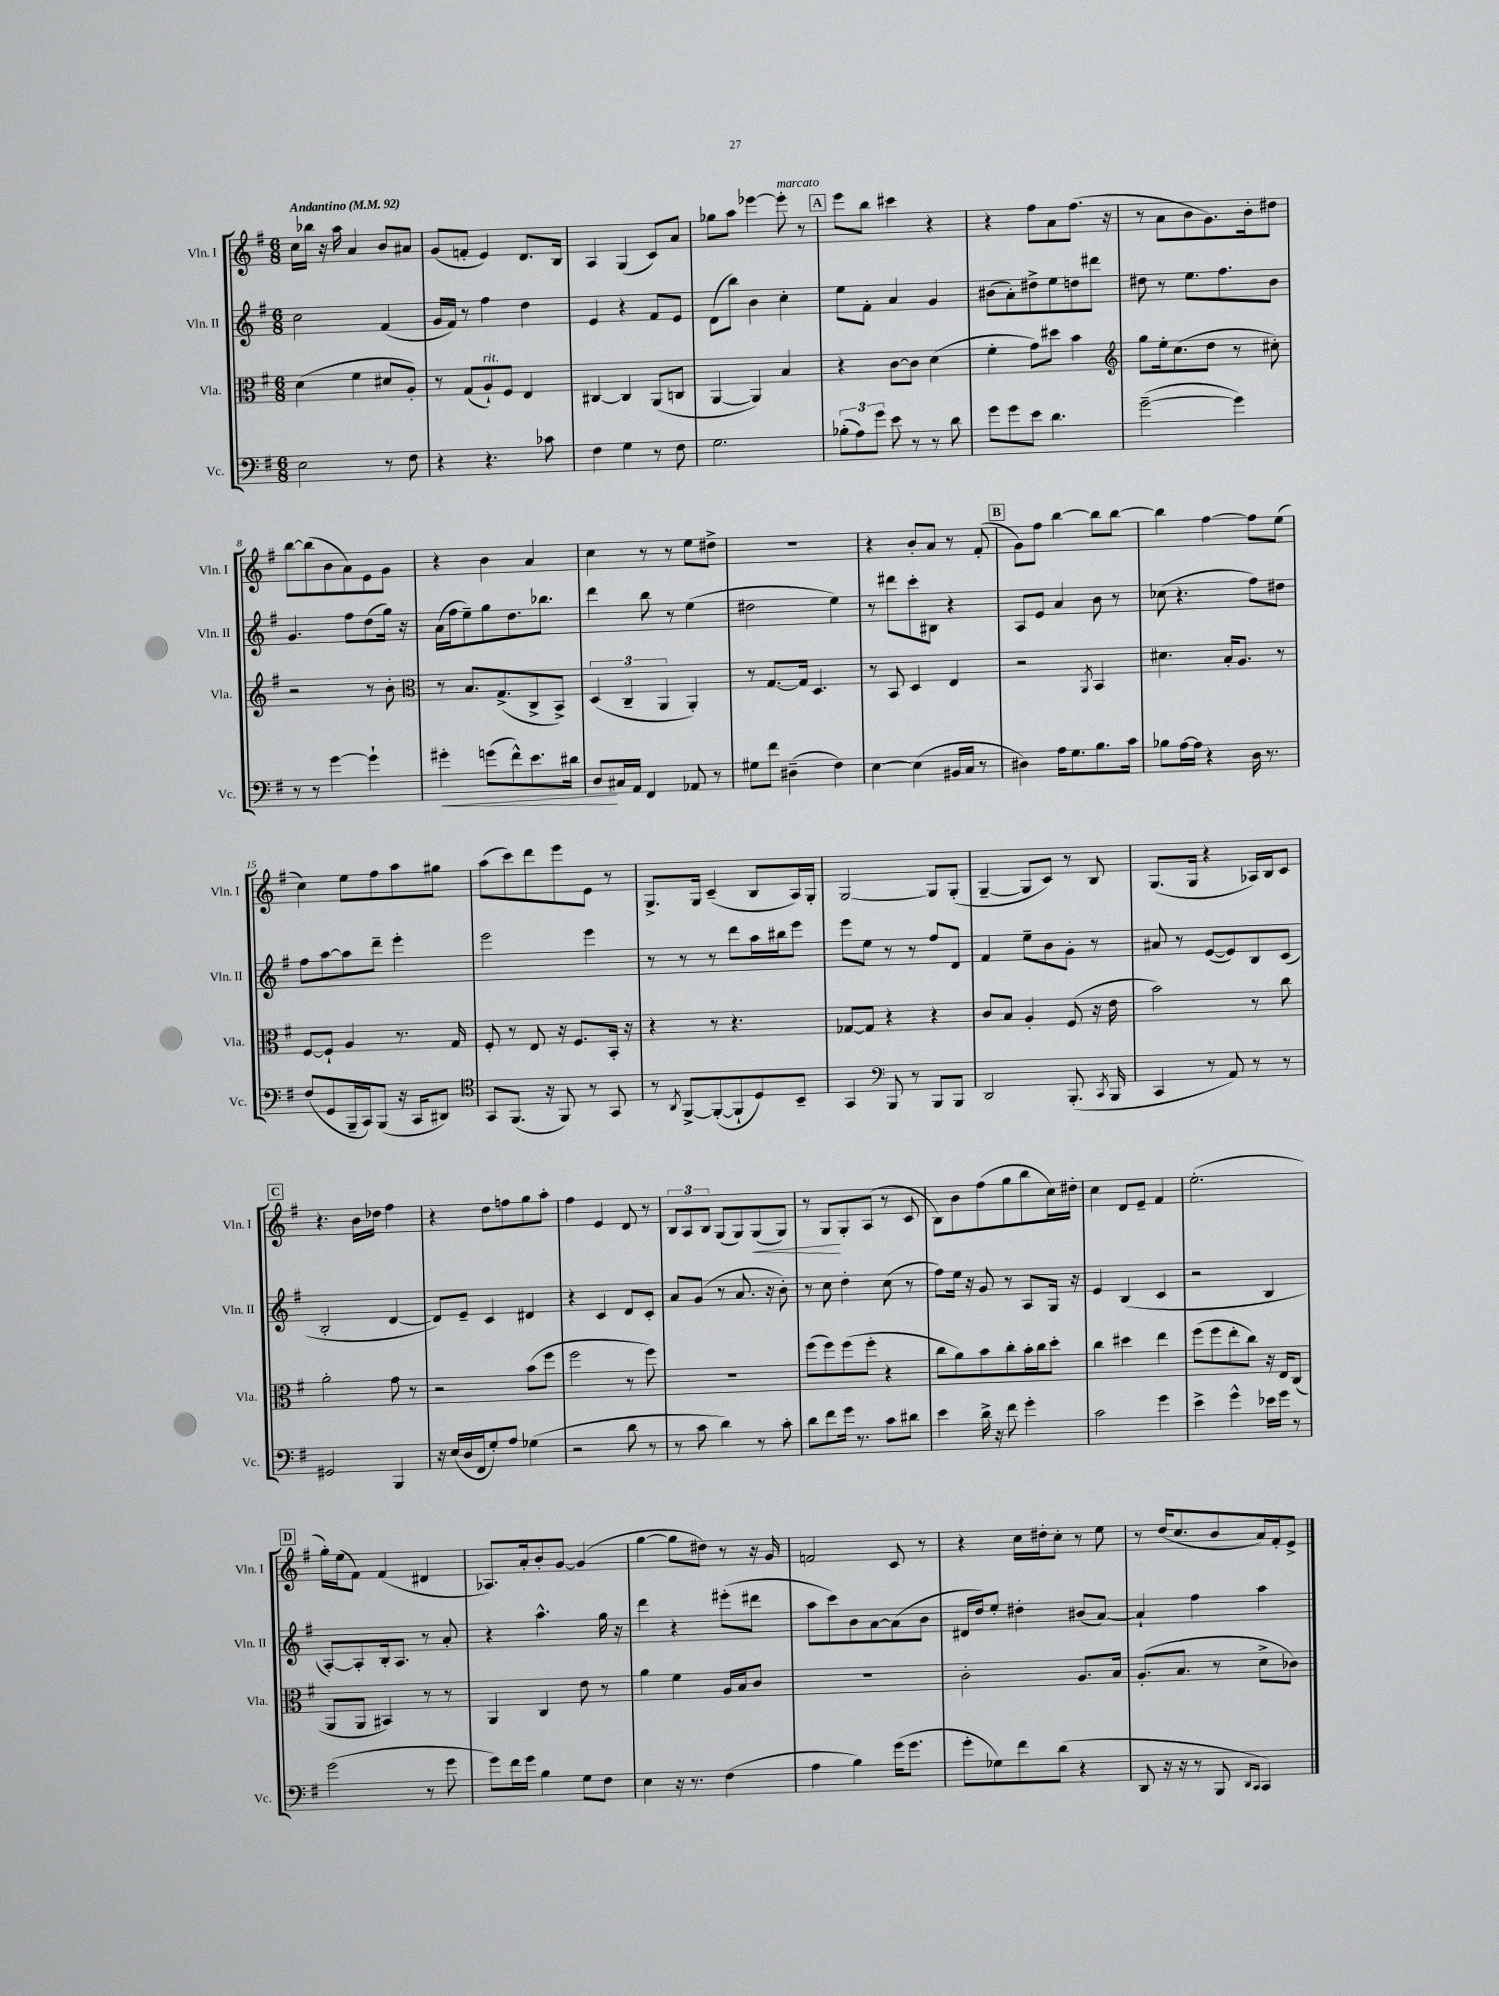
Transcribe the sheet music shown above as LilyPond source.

<<
\new StaffGroup <<
\new Staff = "s0" \with { instrumentName = "Vln. I" shortInstrumentName = "Vln. I" } {
    \clef treble \key g \major \numericTimeSignature \time 6/8 \tempo "Andantino" 4 = 92
    \autoBeamOff c''16[ bes''16] r16 a''16 a'4 b'8[ ais'8] |
    g'8[( f'8]-. e'4) d'8.[ b16] |
    a4 g4( c'8[) a'8] |
    ges''8[ a''8] ees'''4~ ees'''8-.^\markup { \italic "marcato" } r8 |
    \mark \markup { \box "A" } e'''8[ b''8] cis'''4 r4 |
    r4 fis''8[ a'8 fis''8.]( r16 |
    r8 a'8[ b'8 g'8.) b'16-. dis''8] |
    b''8[~ b''8( b'8 a'8) e'8 g'8] |
    r4 b'4 a'4 |
    c''4 r8 r8 e''8[ dis''8]-> |
    R2. |
    r4 b'8[-. a'8] r8 fis'8-.( |
    \mark \markup { \box "B" } g'8[) fis''8] b''4~ b''8[ b''8]~ |
    b''4 fis''4~ fis''8[ e''8]( |
    c''4) e''8[ fis''8 a''8 gis''8] |
    a''8[( c'''8) d'''8 e'''8 e'8] r8 |
    g8.[-> g16] c'4--( b8[ a16) g16]-. |
    g2~ g8[ g8]-.( |
    g4~-- g8[ c'8]) r8 b8 |
    g8.[( g16] r4 aes16[) b16 c'8] |
    \mark \markup { \box "C" } r4. b'16[ des''16] fis''4 |
    r4 d''8[ f''8 g''8 a''8]-. |
    fis''4 e'4 d'8 r8 |
    \tuplet 3/2 { b8[ a8 b8] } g8[( g8) g8\<( g8]) |
    r8 g8[\! g8-. a8]( r8 c'8 |
    b8[) b'8 fis''8( g''8 b''8 c''16) dis''16]-. |
    c''4 d'8[ e'8]-- fis'4 |
    e''2.-.( |
    \mark \markup { \box "D" } g''16[-.) e''16( fis'8]) fis'4( dis'4 |
    aes8.[) a'16-. b'8-. g'8]~ g'4( |
    g''4~ g''8[ dis''8]) r8 r16 g'16 |
    f'2 c'8 r8 |
    r4 c''16[ dis''16-. c''8]-. r8 e''8 |
    r8 d''16[( c''8. b'8 a'16) fis'16-. e'8]-> \bar "|." |
}
\new Staff = "s1" \with { instrumentName = "Vln. II" shortInstrumentName = "Vln. II" } {
    \clef treble \key g \major \numericTimeSignature \time 6/8
    \autoBeamOff c''2 fis'4( |
    g'16[ fis'16]) r8 fis''4 d''4 |
    e'4 r4 fis'8[ e'8] |
    d'8[( b''8]) b'4 c''4-. |
    \mark \markup { \box "A" } e''8[ fis'8]-. a'4 g'4 |
    bis'8[( a'8-.) dis''8-> e''8 d''8 dis'''8] |
    dis''8 r8 e''8.[ fis''8. b'8] |
    g'4. fis''8[ d''8( g''16]) r16 |
    a'16[( fis''16 e''8--) g''8 d''8. bes''8.] |
    d'''4 b''8 r8 e''4( |
    dis''2 e''4) |
    r8 dis'''8[ c'''8-. bis8] r4 |
    \mark \markup { \box "B" } a8[ e'8] a'4 b'8 r8 |
    ces''8( r4. fis''8[) dis''8] |
    fis''8[ a''8~ a''8 d'''8]-- e'''4-. |
    e'''2 e'''4 |
    r8 r8 r8 d'''8[ a''16 bis''16 e'''8] |
    e'''8[ e''8] r8 r8 fis''8[ d'8] |
    fis'4 e''8[-- b'8 g'8]-. r8 |
    ais'8 r8 e'8[~( e'8) b8 c'8]( |
    \mark \markup { \box "C" } b2-. d'4~ |
    d'8[) e'8]-- c'4 dis'4 |
    r4 c'4 d'8[ c'8]-. |
    a'8[ g'8]( r8 a'8. r16 b'8-.) |
    r8 c''8 d''4-. c''8( r8 |
    fis''8[) e''16] r16 g'8 r8 a8[ g16] r16 |
    e'4 b4( c'4 |
    r2 b4 |
    \mark \markup { \box "D" } a8[~-.) a8-. b16-. a8.] r8 a'8-. |
    r4 a''4.-^ g''16 r16 |
    d'''4 r4 eis'''8[-.( dis'''8] |
    a''8[ c'''8) b'8 a'8~ a'8( b'8] |
    dis'16[ d''16) e''8]-. dis''4-. bis'8[( a'8]~) |
    a'4-! fis''4 a''4 \bar "|." |
}
\new Staff = "s2" \with { instrumentName = "Vla." shortInstrumentName = "Vla." } {
    \clef alto \key g \major \numericTimeSignature \time 6/8
    \autoBeamOff d'4( fis'4 dis'8[ a8]-.) |
    r8 g8[( a8-!^\markup { \italic "rit." }) fis8] e4 |
    cis4~ cis4 a,8[( c8] |
    a,4~ a,4) b4 |
    \mark \markup { \box "A" } r4 c'8[~ c'8] d'4( |
    fis'4-. g'8[) dis''8] b'4 |
    \clef treble g''8[ e''16-. c''8.( d''8] r8 cis''8-.) |
    r2 r8 b'8-. |
    \clef alto r8 b8.[ g8.->( c8-> b,8]->) |
    \tuplet 3/2 { d4( c4-- a,4 } a,4-.) |
    r8 g8.[~ g16] d4. |
    r8 b,8 d4 e4 |
    \mark \markup { \box "B" } r2 \acciaccatura { a,8 } b,4 |
    dis'4. b16[-. a8.] r8 |
    fis8[~ fis8]-! a4 r8. g16 |
    fis8-. r8 e8 r16 fis8.[ b,16]-. r16 |
    r4 r8 r4. |
    ges8[~ ges8] r4 r4 |
    c'8[ b8] a4-. fis8( r16 e'16 |
    b'2) r8 c''8 |
    \mark \markup { \box "C" } a'2-. g'8 r8 |
    r2 b'8[( fis''8] |
    fis''2 r8 fis''8) |
    R2. |
    fis''8[( fis''8) fis''8( fis''8]-. r4 |
    c''8[ a'8) b'8 c''8-. b'16-. c''16 d''8]-. |
    c''4 dis''4 e''4 |
    fis''8[( fis''8 e''8-. c''8]) r16 e16[ c8]( |
    \mark \markup { \box "D" } a,8[ a,8] bis,4) r8 r8 |
    a,4 c4 e'8 r8 |
    a'4 fis'4 a16[ b16 c'8] |
    R2. |
    c'2-. a8.[ b16] |
    a8.[-.( b8.] r8 d'8[-> ces'8]) \bar "|." |
}
\new Staff = "s3" \with { instrumentName = "Vc." shortInstrumentName = "Vc." } {
    \clef bass \key g \major \numericTimeSignature \time 6/8
    \autoBeamOff e2 r8 fis8 |
    r4 r4. ces'8 |
    fis4 g4 r8 fis8 |
    g2. |
    \mark \markup { \box "A" } \tuplet 3/2 { bes8[-.( a8) g'8] } e'8 r8 r8 d'8 |
    g'8[ g'8 e'8] d'4. |
    g'2~--( g'4) |
    r8 r8 g'4~ g'4-! |
    gis'4-.\< g'8[( fis'8-^) e'8. dis'16] |
    d8[\! cis16 a,16] fis,4 aes,8 r8 |
    gis8[ fis'8] dis4--( fis4) |
    e4~ e4( bis,16[ c16] r8 |
    \mark \markup { \box "B" } dis4) a16[ g8. b8. c'16] |
    bes8[ a16~ a16] r4 d16 r8. |
    fis8[( g,8 b,,16-- c,16) b,,8]( r16 c,16[ dis,8]) |
    \clef tenor g,8[ fis,8.]( r16 fis,8) r8 g,8 |
    r8 \acciaccatura { a,8 } fis,8[~-> fis,8~-.( fis,8-! d8) b,8]-- |
    g,4 \clef bass b,,8 r8 b,,8[ b,,8] |
    d,2 b,,8.-.( \acciaccatura { c,8 } b,,16 |
    c,4 r8 a,8) r8 r8 |
    \mark \markup { \box "C" } gis,2 b,,4 |
    r16 e16[( d16 fis,16 g8-.) a8] ges4( |
    r2 d'8 r8 |
    r8 c'8 d'4) r8 c'8-. |
    d'8[ fis'8 g'16] r8. c'8[ dis'8] |
    e'4 d'16-> r16 fis'8 g'4-. |
    c'2 g'4 |
    e'4-> g'4-^ ees'16[ g'16] r8 |
    \mark \markup { \box "D" } g'2( r8 g'8 |
    g'8[) fis'16 g'16] b4 g8[ fis8] |
    e4 r16 r8. fis4( |
    a4 b4) g'16[( g'8.] |
    g'8[-. ges8) fis'8 d'8]( r4 |
    d,8 r16 r16 r8 b,,8 \grace { d,16[ c,16] } c,4) \bar "|." |
}
>>
>>
